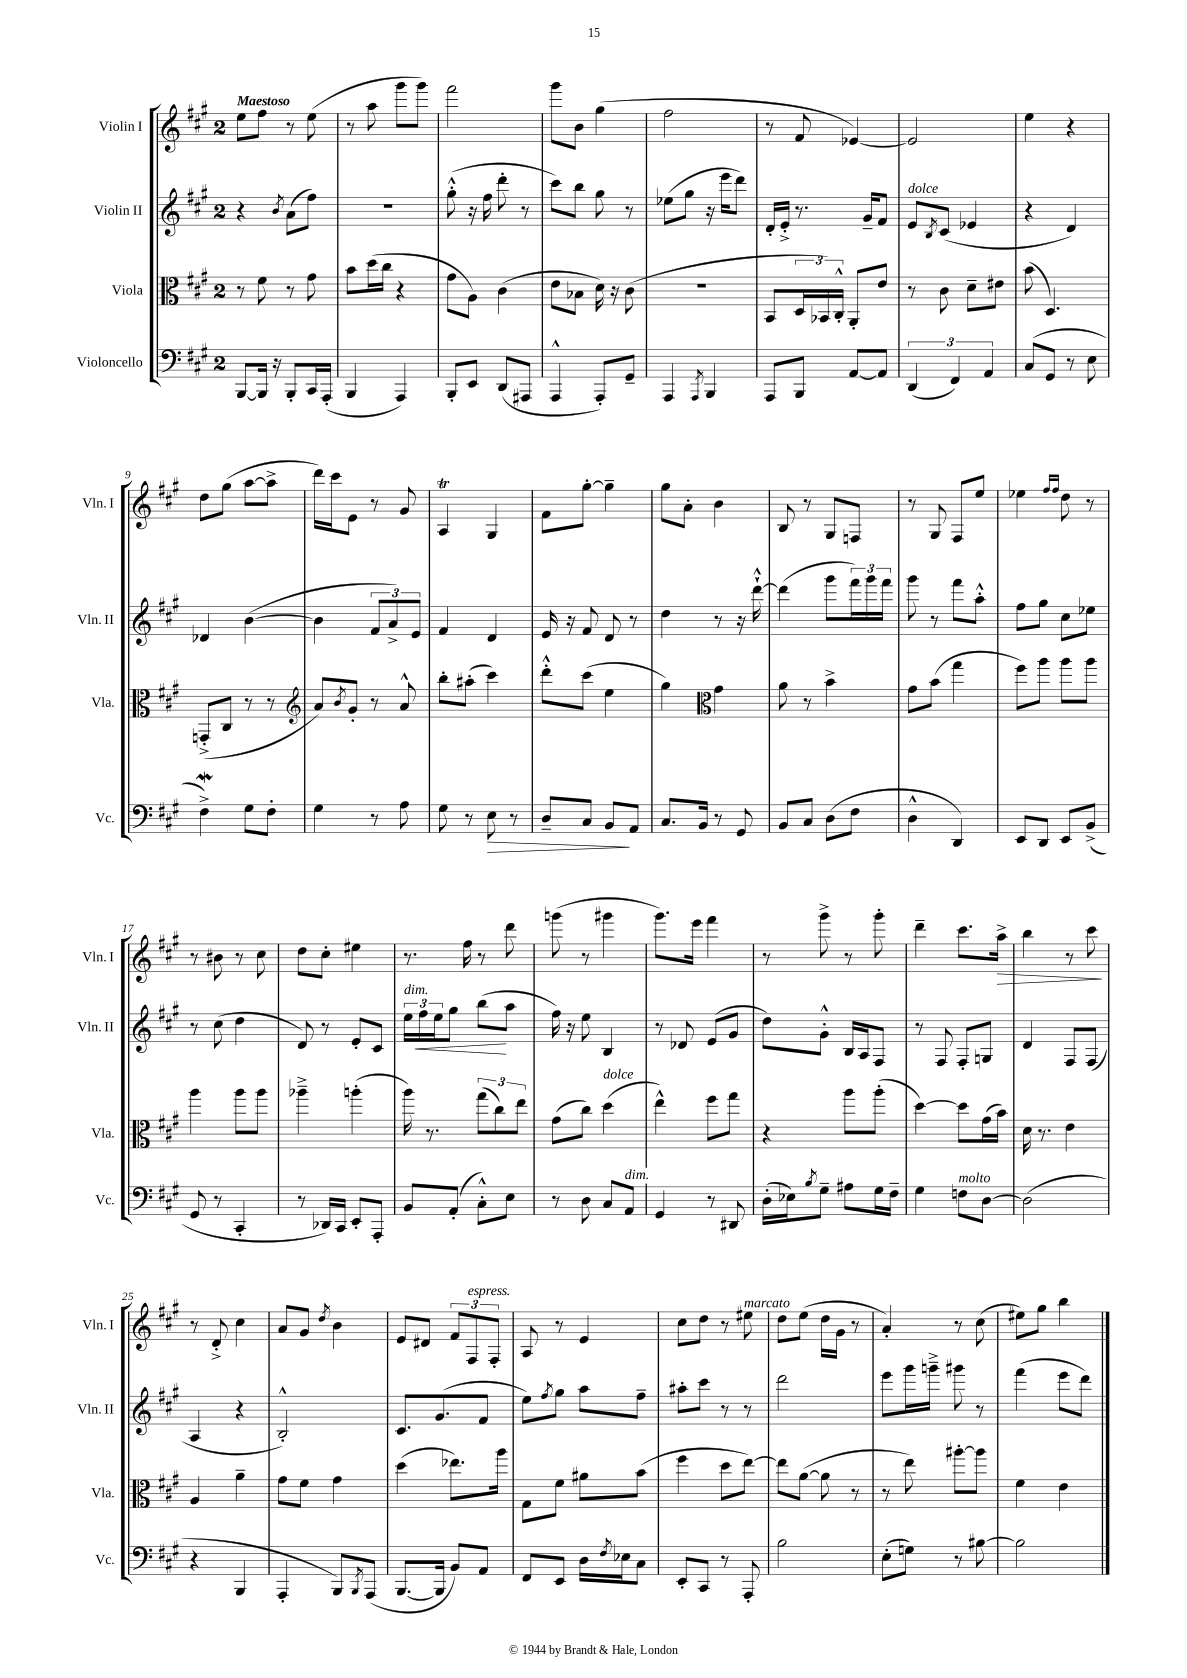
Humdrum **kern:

**kern	**kern	**kern	**kern
*staff4	*staff3	*staff2	*staff1
*clefF4	*clefC3	*clefG2	*clefG2
*k[f#c#g#]	*k[f#c#g#]	*k[f#c#g#]	*k[f#c#g#]
*M2/4	*M2/4	*M2/4	*M2/4
[8BBB/L	8r	4r	8ee\L
16BBB/]Jk	8f#\	.	8ff#\J
16r	.	.	.
.	.	8qb/	.
8BBB'/L	8r	(8a\L	8r
16CC#/L	8g#\	8ff#\J)	(8ee\
(16AAA'/JJ	.	.	.
=	=	=	=
4BBB/	8b\L	2r	8r
.	(16dd\L	.	8aa\
.	16cc#\JJ	.	.
4AAA/)	4r	.	8ggg#\L
.	.	.	8ggg#\J)
=	=	=	=
8BBB'/L	8g#\L	(8gg#'^^\	2fff#\
8EE/J	8A\J)	16r	.
.	.	16ff#\	.
(8DD/L	(4c#\	8ddd'\	.
8AAA#/J	.	8r	.
=	=	=	=
4AAA^^/	8e\L	8ccc#\L)	8ggg#\L
.	8B-\J	8bb\J	8b\J
8AAA'/L)	16d\)	8gg#\	(4gg#\
.	16r	.	.
8GG#~/J	(8c#\	8r	.
=	=	=	=
4AAA/	2r	(8ee-\L	2ff#\
.	.	8gg#\J	.
8qAAA/	.	.	.
4BBB/	.	16r	.
.	.	16eee\LK	.
.	.	8ddd\J)	.
=	=	=	=
8AAA/L	8BB/L	16d'/LL	8r
.	.	16e'^/JJ	.
8BBB/J	24D/L	8.r	8f#/
.	24BB-/)	.	.
.	24C#'^^/JJ	.	.
[8AA/L	8AA'/L	.	[4e-/)
.	.	16g#~/LK	.
8AA/]J	8e/J	8f#/J	.
=	=	=	=
(6DD/	8r	8e/L	2e-/]
.	.	8qB/	.
.	8c#\	(8c#/J	.
6FF#/)	.	.	.
.	8d~\L	4e-/	.
6AA/	.	.	.
.	8e#\J	.	.
=	=	=	=
(8C#/L	(8b\	4r	4ee\
8GG#/J	4.D/)	.	.
8r	.	4d/)	4r
8E\	.	.	.
=	=	=	=
4F#^\)	(8GG'^/L	4d-/	8dd\L
.	8C#/J	.	(8gg#\J
8G#\L	8r	([4b\	[8aa\L
8F#'\J	8r	.	8aa^\]J
=	=	=	=
*	*clefG2	*	*
4G#\	8a/L)	4b\]	16ddd\LL)
.	.	.	16ccc#\J
.	8qb/	.	.
.	8g#'/J	.	8e\J
8r	8r	12f#/L	8r
.	.	12a^/)	.
8A\	8a^^/	.	8g#/
.	.	12e/J	.
=	=	=	=
8G#\	8bb'\L	4f#/	4A/
8r	(8aa#'\J	.	.
8E\	4ccc#\)	4d/	4G#/
8r	.	.	.
=	=	=	=
8D~/L	8ddd'^^\L	16e/	8f#\L
.	.	16r	.
8C#/J	(8ccc#\J	8f#/	[8gg#'\J
8BB/L	4ee\	8d/	4gg#~\]
8AA/J	.	8r	.
=	=	=	=
8.C#/L	4gg#\)	4dd\	8gg#\L
.	.	.	8a'\J
16BB/Jk	.	.	.
*	*clefC3	*	*
8r	4g#\	8r	4b\
8GG#/	.	16r	.
.	.	[16ddd`^^\	.
=	=	=	=
8BB/L	8a\	(4ddd\]	8B/
8C#/J	8r	.	8r
(8D\L	4b^\	8ggg#\L	8G#/L
8F#\J	.	24fff#\L)	8F/J
.	.	24ggg#\	.
.	.	24fff#\JJ	.
=	=	=	=
4D^^\	8g#\L	8ggg#\	8r
.	(8b\J	8r	8G#/
4DD/)	4gg#\	8fff#\L	8F#/L
.	.	8aa'^^\J	8ee/J
=	=	=	=
8EE/L	8ff#\L)	8ff#\L	4ee-\
8DD/J	8aa\J	8gg#\J	.
.	.	.	16qqff#/LL
.	.	.	16qqff#/JJ
8EE/L	8aa\L	8cc#\L	8dd\
(8BB^/J	8aa\J	8ee-\J	8r
=	=	=	=
8GG#/	4aa\	8r	8r
8r	.	(8cc#\	8b#\
4CC#'/	8aa\L	4dd\	8r
.	8aa\J	.	8cc#\
=	=	=	=
8r	4aa-~^\	8d/)	8dd\L
16DD-/LL)	.	8r	8cc#'\J
16CC#/JJ	.	.	.
8EE'/L	(4aa'\	8e'/L	4ee#\
8AAA'/J	.	8c#/J	.
=	=	=	=
8BB/L	16aa\)	24ee\LL	8.r
.	.	24ff#\	.
.	8.r	.	.
.	.	24ee\J	.
(8AA'/J	.	8gg#\J	.
.	.	.	16ff#\
8C#'^^\L)	(12gg#\L	(8bb\L	8r
.	12cc#\)	.	.
8E\J	.	8aa\J	8ddd\
.	12ee\J	.	.
=	=	=	=
8r	(8g#\L	16ff#\)	(8ggg\
.	.	16r	.
8D\	8cc#\J)	8ee\	8r
8C#/L	(4dd\	4B/	4ggg#\
8AA/J	.	.	.
=	=	=	=
4GG#/	4ee^^\)	8r	8.ggg#\L)
.	.	8d-/	.
.	.	.	16eee\Jk
8r	8ff#\L	(8e/L	4fff#\
8DD#/	8gg#\J	8g#/J	.
=	=	=	=
(16D'\LL	4r	8dd\L)	8r
16E-\J)	.	.	.
8qB/	.	.	.
8G#~\J	.	8g#'^^\J	8ggg#^\
8A#\L	8aa\L	16B/LL	8r
.	.	16A/J	.
16G#\L	(8aa'\J	8F#/J	8ggg#'\
16F#~\JJ	.	.	.
=	=	=	=
4G#\	[4dd\)	8r	4ddd~\
.	.	8F#/	.
8F\L	8dd\]L	8F#'/L	8.ccc#\L
[8D\J	(16g#\L	8G/J	.
.	16b\JJ)	.	16aa^\Jk
=	=	=	=
(2D\]	16d\	4d/	4bb\
.	8.r	.	.
.	4e\	8F#/L	8r
.	.	(8F#/J	8ccc#\
=	=	=	=
4r	4A/	4A/	8r
.	.	.	8d'^/
4BBB/	4a~\	4r	4cc#\
=	=	=	=
4AAA'/	8g#\L	2B'^^/)	8a/L
.	8f#\J	.	8g#/J
.	.	.	8qdd/
8BBB/L)	4g#\	.	4b\
8qBBB/	.	.	.
(8AAA/J	.	.	.
=	=	=	=
[8.BBB/L	(4dd\	8.c#/L	8e/L
.	.	.	8d#/J
16BBB/]Jk	.	(8.g#/	.
8BB/L)	8.ee-\L)	.	12f#/L
.	.	.	12F#/
8AA/J	.	8f#/J	.
.	.	.	12F#'/J
.	16aa\Jk	.	.
=	=	=	=
8FF#/L	8G#\L	8ee\L)	8A/
.	.	8qff#/	.
8EE/J	8f#\J	8gg#\J	8r
16D\LL	8a#\L	8aa\L	4e/
8qF#/	.	.	.
16E-\J	.	.	.
8C#\J	(8b\J	8ff#~\J	.
=	=	=	=
8EE'/L	4ff#\	8aa#'\L	8cc#\L
8CC#/J	.	8ccc#\J	8dd\J
8r	8dd\L	8r	8r
8AAA'/	[8ee\J)	8r	8ee#\
=	=	=	=
2B\	8ee\]L	2ddd\	8dd\L
.	([8a\J	.	(8ee\J
.	8a\]	.	16dd\LL
.	.	.	16g#\JJ
.	8r	.	8r
=	=	=	=
(8E'\L	8r	8eee\L	4a'/)
8G\J)	8ee\)	16ggg#\L	.
.	.	16ggg~^\JJ	.
8r	[8aa#'\L	8ggg#\	8r
[8B#\	8aa#\]J	8r	(8cc#\
=	=	=	=
2B#\]	4f#\	(4fff#\	8ee#\L)
.	.	.	8gg#\J
.	4e\	8eee\L	4bb\
.	.	8ddd\J)	.
==	==	==	==
*-	*-	*-	*-
